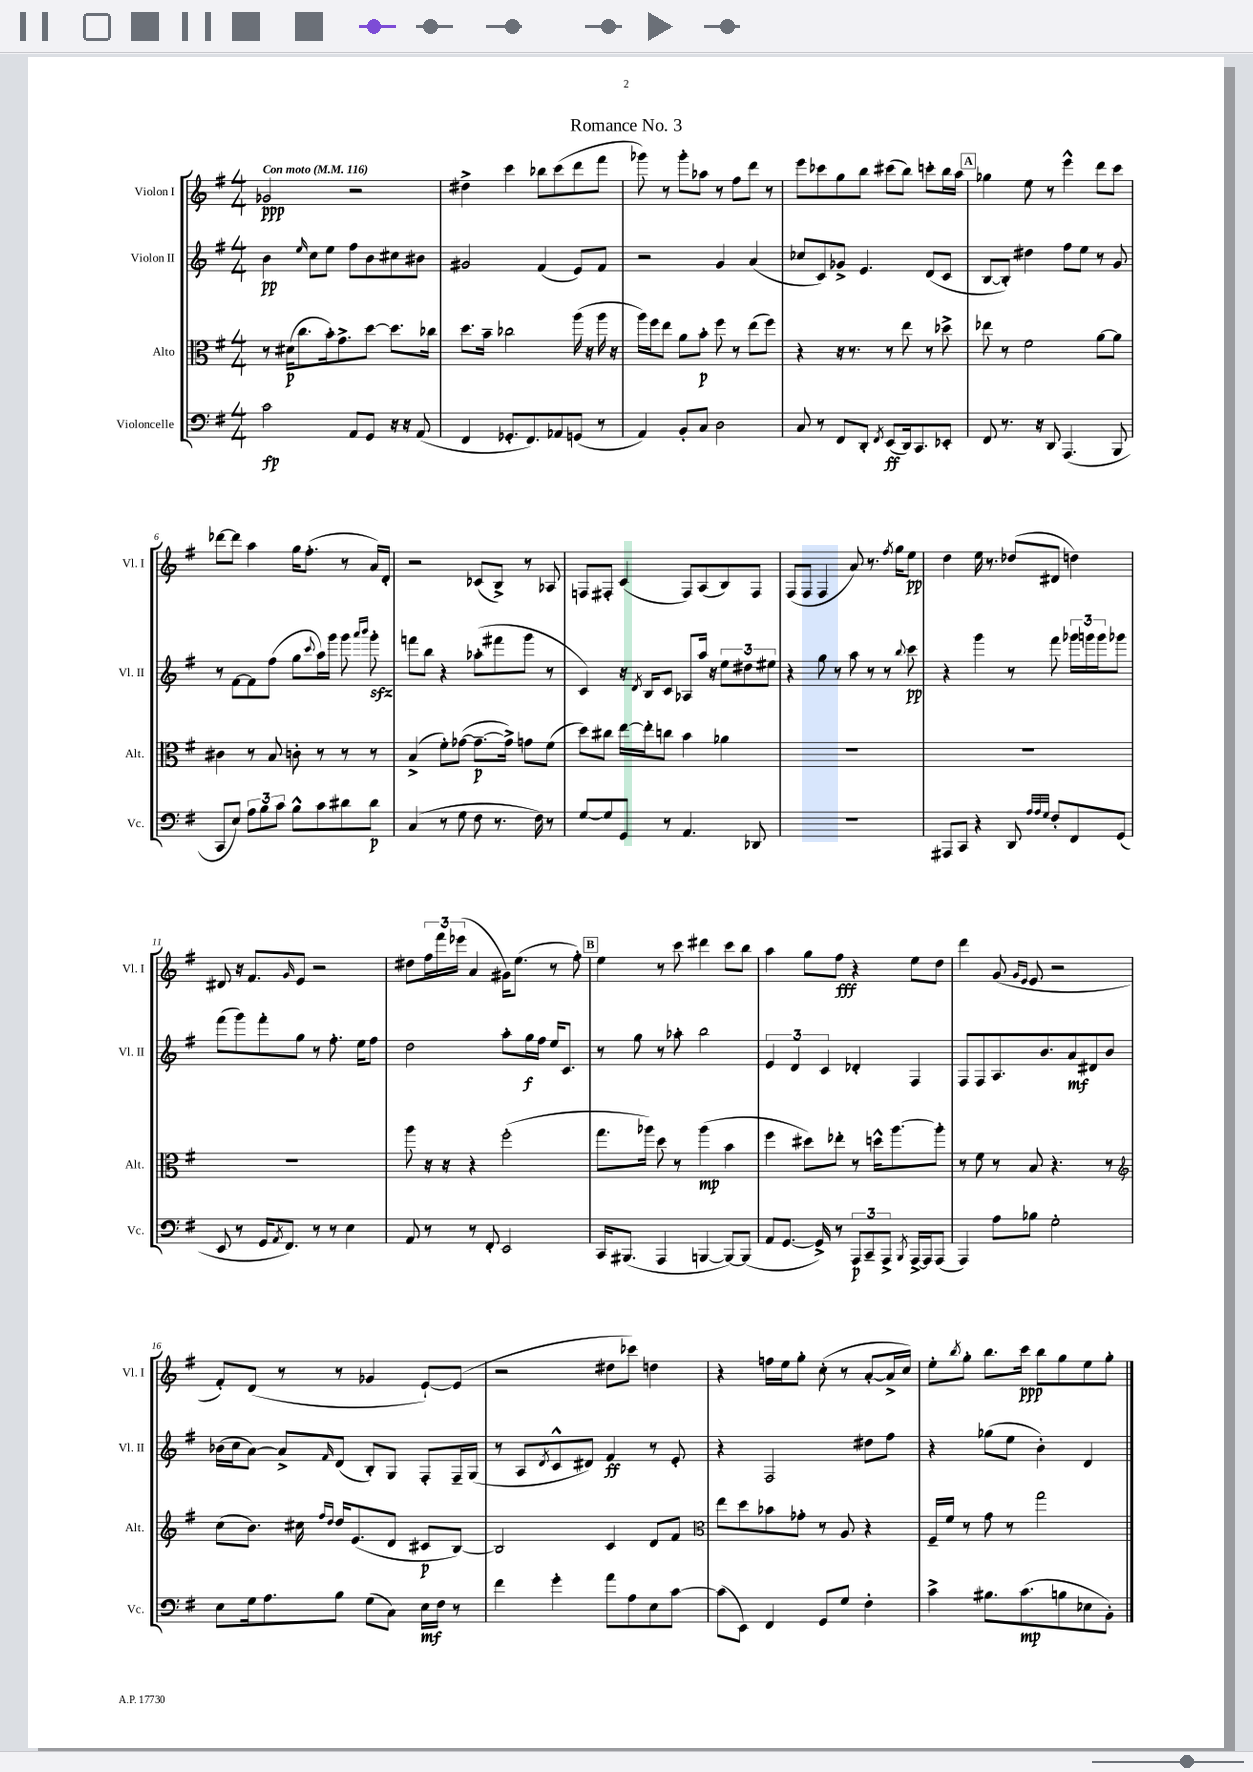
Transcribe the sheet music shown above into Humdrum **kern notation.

**kern	**kern	**kern	**kern
*staff4	*staff3	*staff2	*staff1
*clefF4	*clefC3	*clefG2	*clefG2
*k[f#]	*k[f#]	*k[f#]	*k[f#]
*M4/4	*M4/4	*M4/4	*M4/4
*MM116	*MM116	*MM116	*MM116
2c	8r	4b	2g-
.	(16d#	.	.
.	8.cc	.	.
.	.	16qqee	.
.	.	8cc	.
.	16b')	8ee	.
.	8.g^	.	.
8AA	.	8ff#	2r
8GG	[8dd	8b	.
16r	8.dd]	8cc#	.
16r	.	.	.
(8AA	.	8b#	.
.	16cc-	.	.
=	=	=	=
4FF#	8.dd	2g#	4dd#^
.	16b~	.	.
8.GG-'	2cc-	.	4ccc
8.FF#)	.	.	.
.	.	(4f#	8bb-
8AA-	.	.	(8ccc
(8GG	(16aa	8e)	8ddd
.	16r	.	.
8r	16aa	8f#	8fff#
.	16r	.	.
=	=	=	=
4AA)	16aa)	2r	8ggg-)
.	16ff#	.	.
.	8ee	.	8r
8BB'	8a	.	8ggg-'
8C	8b'	.	8aa-
2D	8ff#	4g	8r
.	8r	.	8ff#
.	(8ee	(4a	8ddd
.	8ff#)	.	8r
=	=	=	=
8C	4r	8cc-	8eee
8r	.	8c)	8ccc-
8FF#	16r	8g-^	8gg
.	8.r	.	.
8DD'	.	4.e	8bb
8qFF#	.	.	.
(8EE	8r	.	(8ccc#
16DD)	8ee	.	8bb)
8.CC	.	.	.
.	8r	(8d	8ccc'
8EE-'	8dd-^	8c	16bb
.	.	.	16aa
=	=	=	=
8FF#	8ee-	[8B	4gg-
8.r	8r	8B'])	.
.	2f#	4dd#	8ee
16r	.	.	.
8DD	.	.	8r
(4.AAA	.	8ff#	4eee^^
.	.	8ee	.
.	[8a	8r	8ddd
8BBB	8a]	8g	8ccc
=	=	=	=
8CC	4c#	8r	[8ddd-
8E)	.	[8f#	8ddd-]
12A	8r	8f#]	4aa
12B	.	.	.
.	8B	(8ff#	.
12c	.	.	.
8B^^	8c'	8gg	16gg
.	.	.	(8.ff#'
.	.	8qqccc	.
8c	8r	16aa)	.
.	.	16ggg	.
8d#	8r	8ggg	8r
.	.	16qqaaa	.
.	.	16qqbbb	.
8d#	8r	8ggg'	16a)
.	.	.	16d'
=	=	=	=
(4C	(4B^	8fff	2r
.	.	8bb	.
8r	8f#')	4r	.
8G	([8g-	.	.
8F#	8.g-~_	(8aa-'	(8c-
8.r	.	8fff#	8B^)
.	16g-^])	.	.
.	8g	8ggg	8r
16F#)	.	.	.
8r	(8f#	8r	8A-
=	=	=	=
[8G	8dd)	4c)	8F
8G]	8cc#	.	8F#'
8GG	[16ee	16r	(4c
.	.	8qd	.
.	16ee']	16B	.
8r	8cc	8c	.
4.AA	4b	8A-	8F#)
.	.	16aa	(8A
.	.	16r	.
.	4a-	12ee	8B)
.	.	12dd#	.
8DD-	.	.	8F#
.	.	12ee#	.
=	=	=	=
1r	1r	4r	(8F#
.	.	.	8F#
.	.	8gg	4F#
.	.	8r	.
.	.	8aa	8a)
.	.	8r	8.r
.	.	8r	.
.	.	.	8qff#
.	.	.	16gg
.	.	8qqbb	.
.	.	8ccc	8ee
=	=	=	=
8AAA#	1r	4r	4dd
8CC	.	.	.
4r	.	4ggg	16ee
.	.	.	8.r
8DD	.	8r	(8dd-
32qqA	.	.	.
32qqA	.	.	.
32qqG	.	.	.
8F#'	.	8fff#	8d#
8FF#	.	24ggg-	4dd)
.	.	24ggg	.
.	.	24ggg	.
(8GG	.	8ggg-	.
=	=	=	=
8EE	1r	(8fff#	8d#
8r	.	8ggg)	16r
.	.	.	8.f#
16GG	.	8fff#'	.
8qAA	.	.	.
8.FF#)	.	.	.
.	.	.	16qqg
.	.	8gg	8e
8r	.	8r	2r
8r	.	8.ff#'	.
4E	.	.	.
.	.	16ee	.
.	.	8ff#	.
=	=	=	=
8AA	8aa	2dd	8dd#
8r	16r	.	24ff#
.	.	.	24fff#
.	16r	.	.
.	.	.	(24eee-
8r	4r	.	4a
8FF#'	.	.	.
2EE	(2ff#'	8aa'	16g#)
.	.	.	(8.ee
.	.	16gg	.
.	.	16ff#	.
.	.	16ee	8r
.	.	8.c	.
.	.	.	8ff#')
=	=	=	=
16CC	8.gg	8r	4ee
(8.BBB#	.	.	.
.	.	8gg	.
.	16aa-)	.	.
4AAA	8dd	8r	8r
.	8r	8aa-'	8ccc
[4BBB	(4aa-	2bb	4ddd#
8BBB_)	4b	.	8ccc
(8BBB]	.	.	8bb
=	=	=	=
8AA	4ff#	6e	4aa
[8.GG	.	.	.
.	.	6d	.
.	8dd#)	.	8gg
16GG^])	.	.	.
.	.	6c	.
8r	8ee-'	.	8ff#
12AAA	8r	4d-'	4r
12CC~	.	.	.
.	16dd^^	.	.
12AAA^	.	.	.
.	[8.aa	.	.
8qBBB	.	.	.
[16AAA^	.	4F#	8ee
16AAA]	.	.	.
(8AAA	8aa']	.	8dd
=	=	=	=
4AAA)	8r	8F#	4ddd
.	8f#	8F#	.
8A	8r	8.A	(8g
.	.	.	16qqg
.	.	.	16qqe
8B-	8B	.	8e
.	.	8.b	.
2G'	4.r	.	2r
.	.	8a	.
.	.	8d#	.
.	8r	8b	.
=	=	=	=
*	*clefG2	*	*
8E	(8cc	(16b-	8f#')
.	.	16cc	.
16G	8.b)	[8a)	(8d
8.A	.	.	.
.	.	8a^]	8r
.	16cc#	.	.
.	16qqff#	.	.
.	16qqdd	16qqf#	.
8B	16dd	(8d	8r
.	(8.e	.	.
(8G	.	8B')	4g-
8C)	8d	8G	.
16E	8c#	8F#'	[8e`)
16F#	.	.	.
8r	[8B)	16F#~	(8e]
.	.	(16G	.
=	=	=	=
4f#	2B]	8r	2r
.	.	8A	.
.	.	8qd	.
4g'	.	8c^^	.
.	.	8d#)	.
8a	4c	4f#	8dd#
8A	.	.	8ccc-)
8E	8d	8r	4dd
[8c	8f#	8e'	.
=	=	=	=
*	*clefC3	*	*
(8c]	8ee	4r	4r
8EE)	8dd	.	.
4FF#	8b-	2F#	16ff
.	.	.	16ee
.	8g-'	.	8gg'
8GG	8r	.	(8cc'
8G	8A	.	8r
4F#'	4r	8dd#	[8a'
.	.	8ff#	16a^]
.	.	.	16cc)
=	=	=	=
4c^	16F#~	4r	8ee'
.	16f#	.	.
.	.	.	8qbb
.	8r	.	8gg'
8.B#	8g	(8gg-	8.bb
.	8r	8ee	.
(8.c	.	.	16ccc
.	2gg	4b')	8bb
8B	.	.	8gg
8E-	.	4d	8ee
8BB')	.	.	8gg'
==	==	==	==
*-	*-	*-	*-
